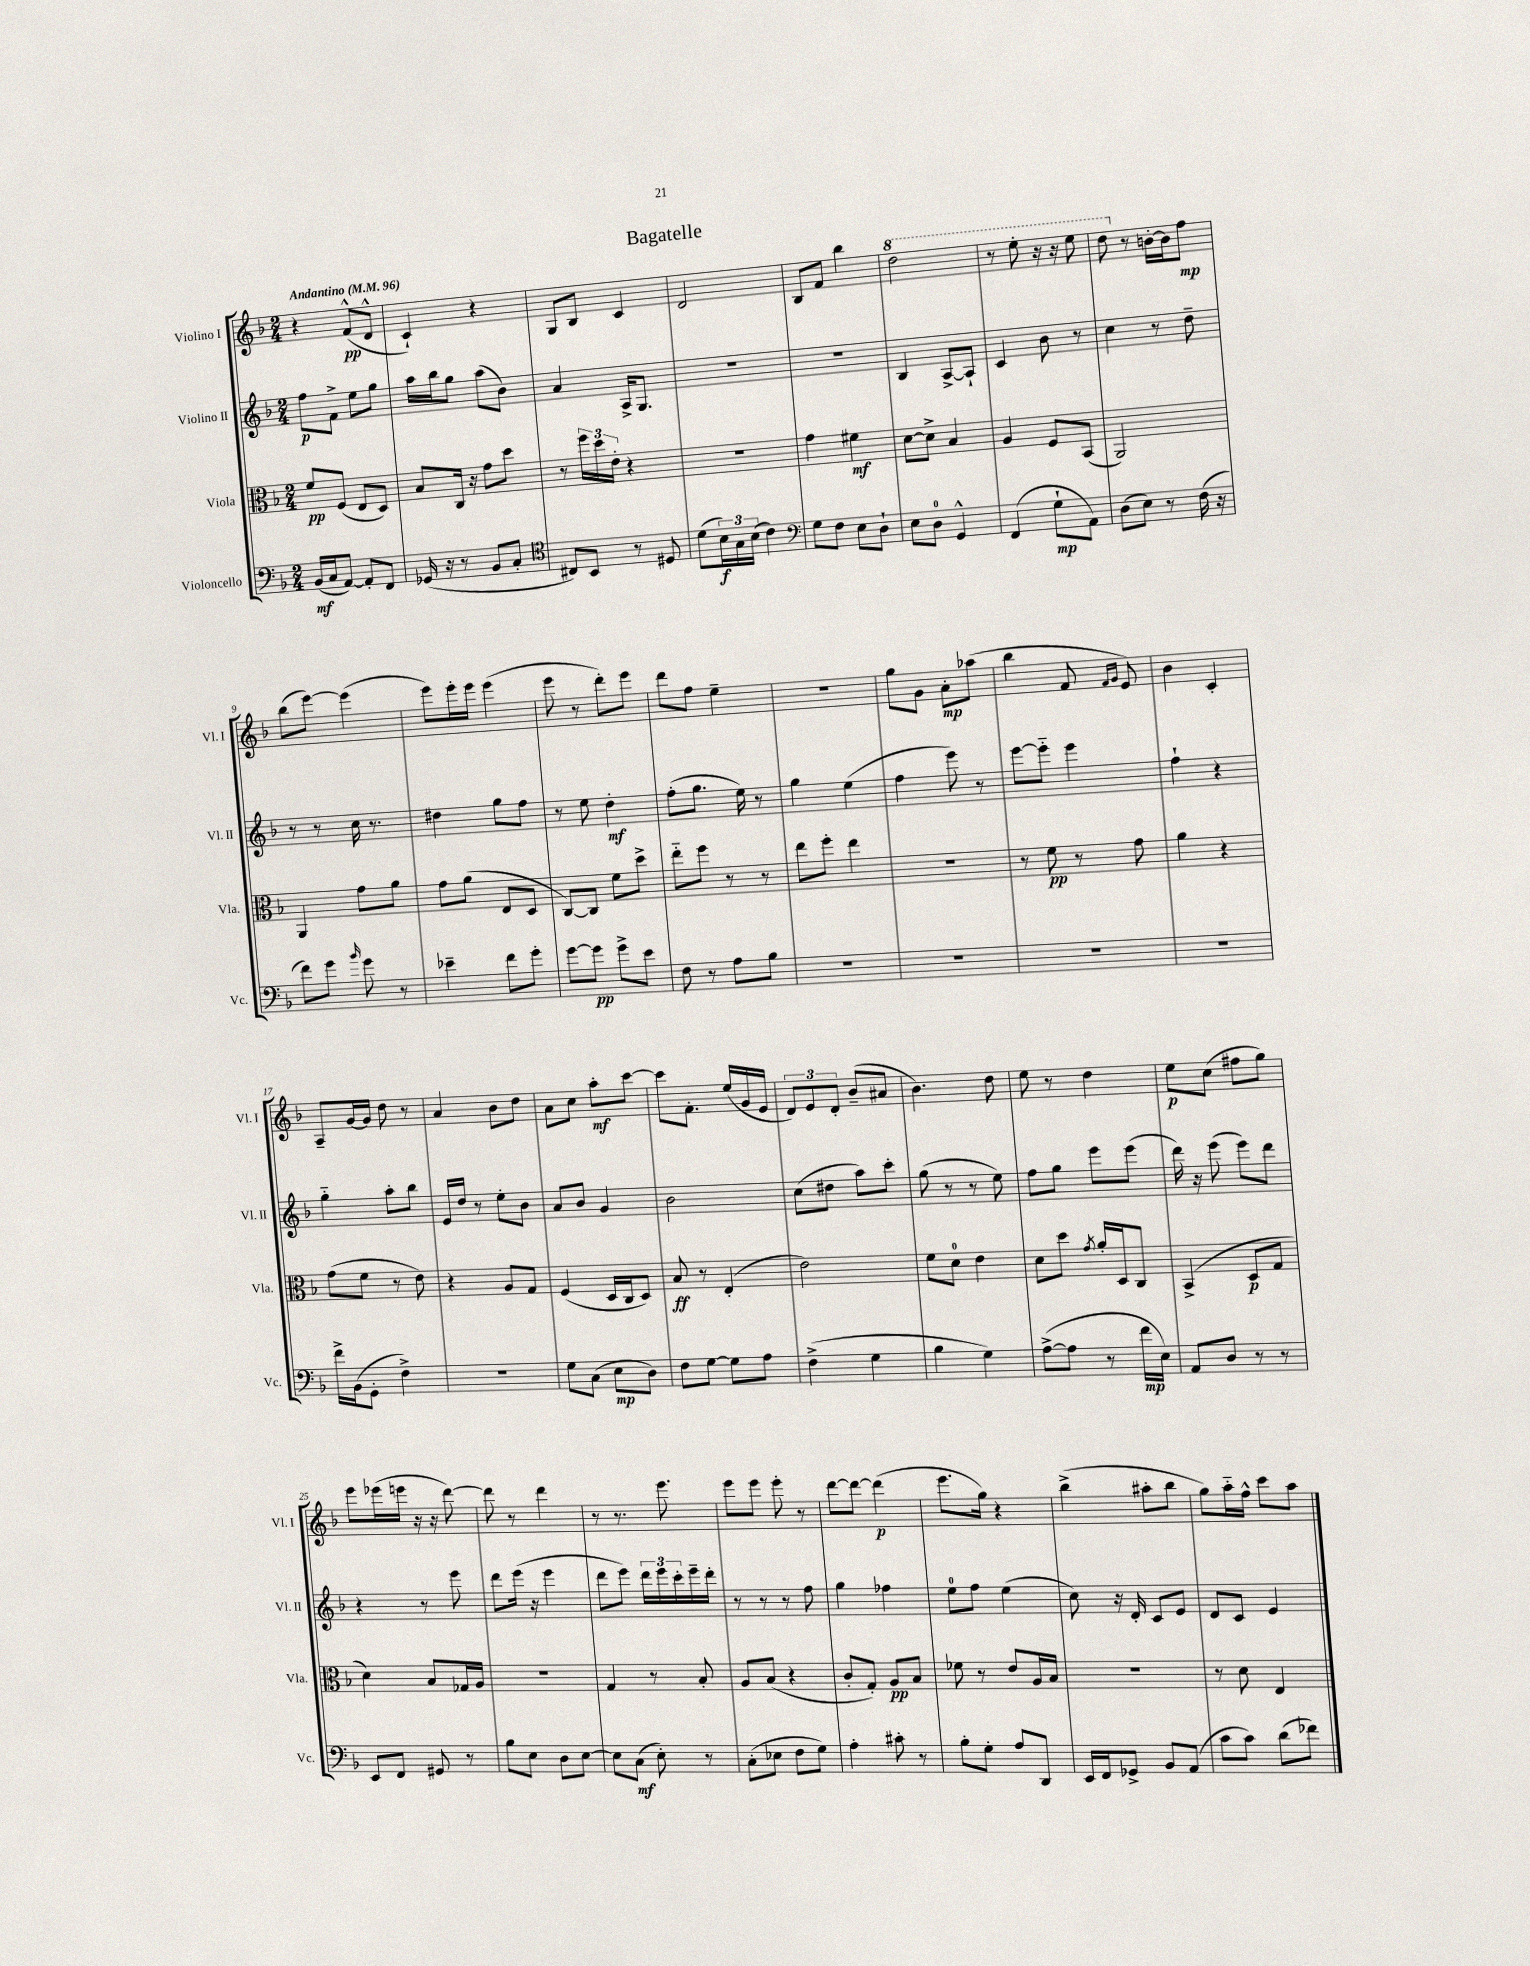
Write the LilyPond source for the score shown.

\header { title = "Bagatelle" }
<<
\new StaffGroup <<
\new Staff = "s0" \with { instrumentName = "Violino I" shortInstrumentName = "Vl. I" } {
    \clef treble \key f \major \numericTimeSignature \time 2/4 \tempo "Andantino" 4 = 96
    r4 f'8-^\pp( d'8-^ |
    c'4-!) r4 |
    g8 bes8 c'4 |
    d'2 |
    bes8 f'8 bes''4 |
    \ottava #1 d'''2 |
    r8 e'''8-. r16 r16 e'''8 |
    d'''8 \ottava #0 r8 b'16~-. b'16 f''8\mp |
    bes''8( e'''8~) e'''4( |
    e'''8) e'''16-. e'''16 e'''4( |
    e'''8 r8 d'''8-.) e'''8 |
    d'''8 f''8 e''4-- |
    r2 |
    g''8 g'8 a'8-.\mp aes''8( |
    bes''4 f'8 \grace { f'16 g'16 } e'8) |
    bes'4 c'4-. |
    a8-- g'16~ g'16 d''8 r8 |
    a'4 bes'8 d''8 |
    a'8 c''8 a''8-.\mf c'''8~ |
    c'''8 f'8.-. e''16( g'16 e'16 |
    \tuplet 3/2 { d'8) e'8 d'8-. } bes'8--( ais'8 |
    bes'4.) d''8 |
    e''8 r8 d''4 |
    e''8\p c''8( fis''8 g''8) |
    e'''8 ees'''16( e'''16 r16 r16 d'''8~) |
    d'''8 r8 d'''4 |
    r8 r8. e'''8. |
    e'''8 e'''8 e'''8-. r8 |
    d'''8~ d'''8~ d'''4\p( |
    e'''8. g''16) r4 |
    bes''4->( ais''8-. bes''8 |
    g''8) a''16-_ f''16-^ c'''8 a''8 \bar "|." |
}
\new Staff = "s1" \with { instrumentName = "Violino II" shortInstrumentName = "Vl. II" } {
    \clef treble \key f \major \numericTimeSignature \time 2/4
    f''8\p f'8-> e''8 g''8 |
    a''16 bes''16 g''8 a''8( bes'8) |
    a'4 a16-> g8. |
    R2 |
    R2 |
    bes4 a8~-> a8-! |
    c'4 bes'8 r8 |
    c''4 r8 d''8-- |
    r8 r8 c''16 r8. |
    dis''4 g''8 f''8 |
    r8 e''8 d''4-.\mf |
    f''8-.( g''8. e''16) r8 |
    g''4 e''4( |
    f''4 e'''8) r8 |
    e'''8~ e'''8-_ e'''4 |
    f''4-! r4 |
    g''4-_ a''8-. bes''8 |
    e'16 d''16 r8 e''8-. bes'8 |
    a'8 bes'8 g'4 |
    bes'2 |
    c''8( dis''8 a''8) c'''8-. |
    g''8( r8 r8 e''8) |
    f''8 g''8 e'''8 e'''8( |
    d'''16) r16 e'''8( e'''8) d'''8 |
    r4 r8 e'''8 |
    d'''8 e'''16( r16 e'''4 |
    d'''8 e'''8) \tuplet 3/2 { d'''16 e'''16 c'''16-. } e'''16-- d'''16-. |
    r8 r8 r8 f''8 |
    g''4 fes''4 |
    e''8-0 f''8 e''4( |
    c''8) r16 d'16-. c'8 e'8 |
    d'8 c'8 e'4 \bar "|." |
}
\new Staff = "s2" \with { instrumentName = "Viola" shortInstrumentName = "Vla." } {
    \clef alto \key f \major \numericTimeSignature \time 2/4
    f'8\pp f8( e8 d8) |
    bes8 c16 r16 g'8 d''8 |
    r8 \tuplet 3/2 { f''16 d''16 e'16-. } r4 |
    r2 |
    g'4 fis'4\mf |
    d'8~ d'8-> bes4 |
    a4 f8 bes,8( |
    a,2) |
    a,4 g'8 a'8 |
    g'8 a'8( e8 d8 |
    c8~) c8 f'8 d''8-> |
    e''8-_ f''8 r8 r8 |
    e''8 f''8-. e''4 |
    R2 |
    r8 f'8\pp r8 g'8 |
    a'4 r4 |
    g'8( f'8 r8 e'8) |
    r4 a8 g8 |
    f4( d16 c16 d8) |
    bes8\ff r8 e4-.( |
    e'2) |
    f'8 d'8-0 e'4 |
    d'8 d''8 \acciaccatura { g'8 } a'16-. d16 c8 |
    bes,4->( d8\p g8 |
    d'4) bes8 ges16 a16 |
    R2 |
    g4 r8 bes8-. |
    a8 bes8( r4 |
    c'8-. g8-.) a8\pp bes8 |
    fes'8 r8 e'8 a16 bes16 |
    R2 |
    r8 d'8 e4 \bar "|." |
}
\new Staff = "s3" \with { instrumentName = "Violoncello" shortInstrumentName = "Vc." } {
    \clef bass \key f \major \numericTimeSignature \time 2/4
    bes,16\mf( c16 a,8~) a,8-. f,8 |
    ges,16( r16 r8 bes,8 c8-. |
    \clef tenor cis8) bes,8 r8 dis8 |
    d'8( \tuplet 3/2 { bes16\f) g16 bes16( } c'4) |
    \clef bass g8 f8 e8 d8-! |
    e8 d8-0 g,4-^ |
    f,4( g8-!\mp a,8) |
    d8( e8) r8 f16( r16 |
    f'8) g'8 \grace { bes'16 } g'8 r8 |
    ees'4-- f'8 g'8-. |
    g'8~ g'8\pp g'8-> e'8 |
    f8 r8 a8 bes8 |
    R2 |
    R2 |
    R2 |
    R2 |
    f'16-> bes,16( g,8-. f4->) |
    R2 |
    g8 c8( e8\mp d8) |
    f8 g8~ g8 a8 |
    f4->( g4 |
    bes4 g4) |
    a8~->( a8 r8 f'16\mp e16) |
    a,8 d8 r8 r8 |
    e,8 f,8 gis,8 r8 |
    bes8 e8 d8 e8~ |
    e8 c8\mf( e8-.) r8 |
    c8-.( ees8 f8 g8) |
    a4-. cis'8-. r8 |
    bes8-. g8-. a8 d,8 |
    e,16 f,16 ges,8-> bes,8 a,8( |
    c'8 c'8) d'8( fes'8) \bar "|." |
}
>>
>>
